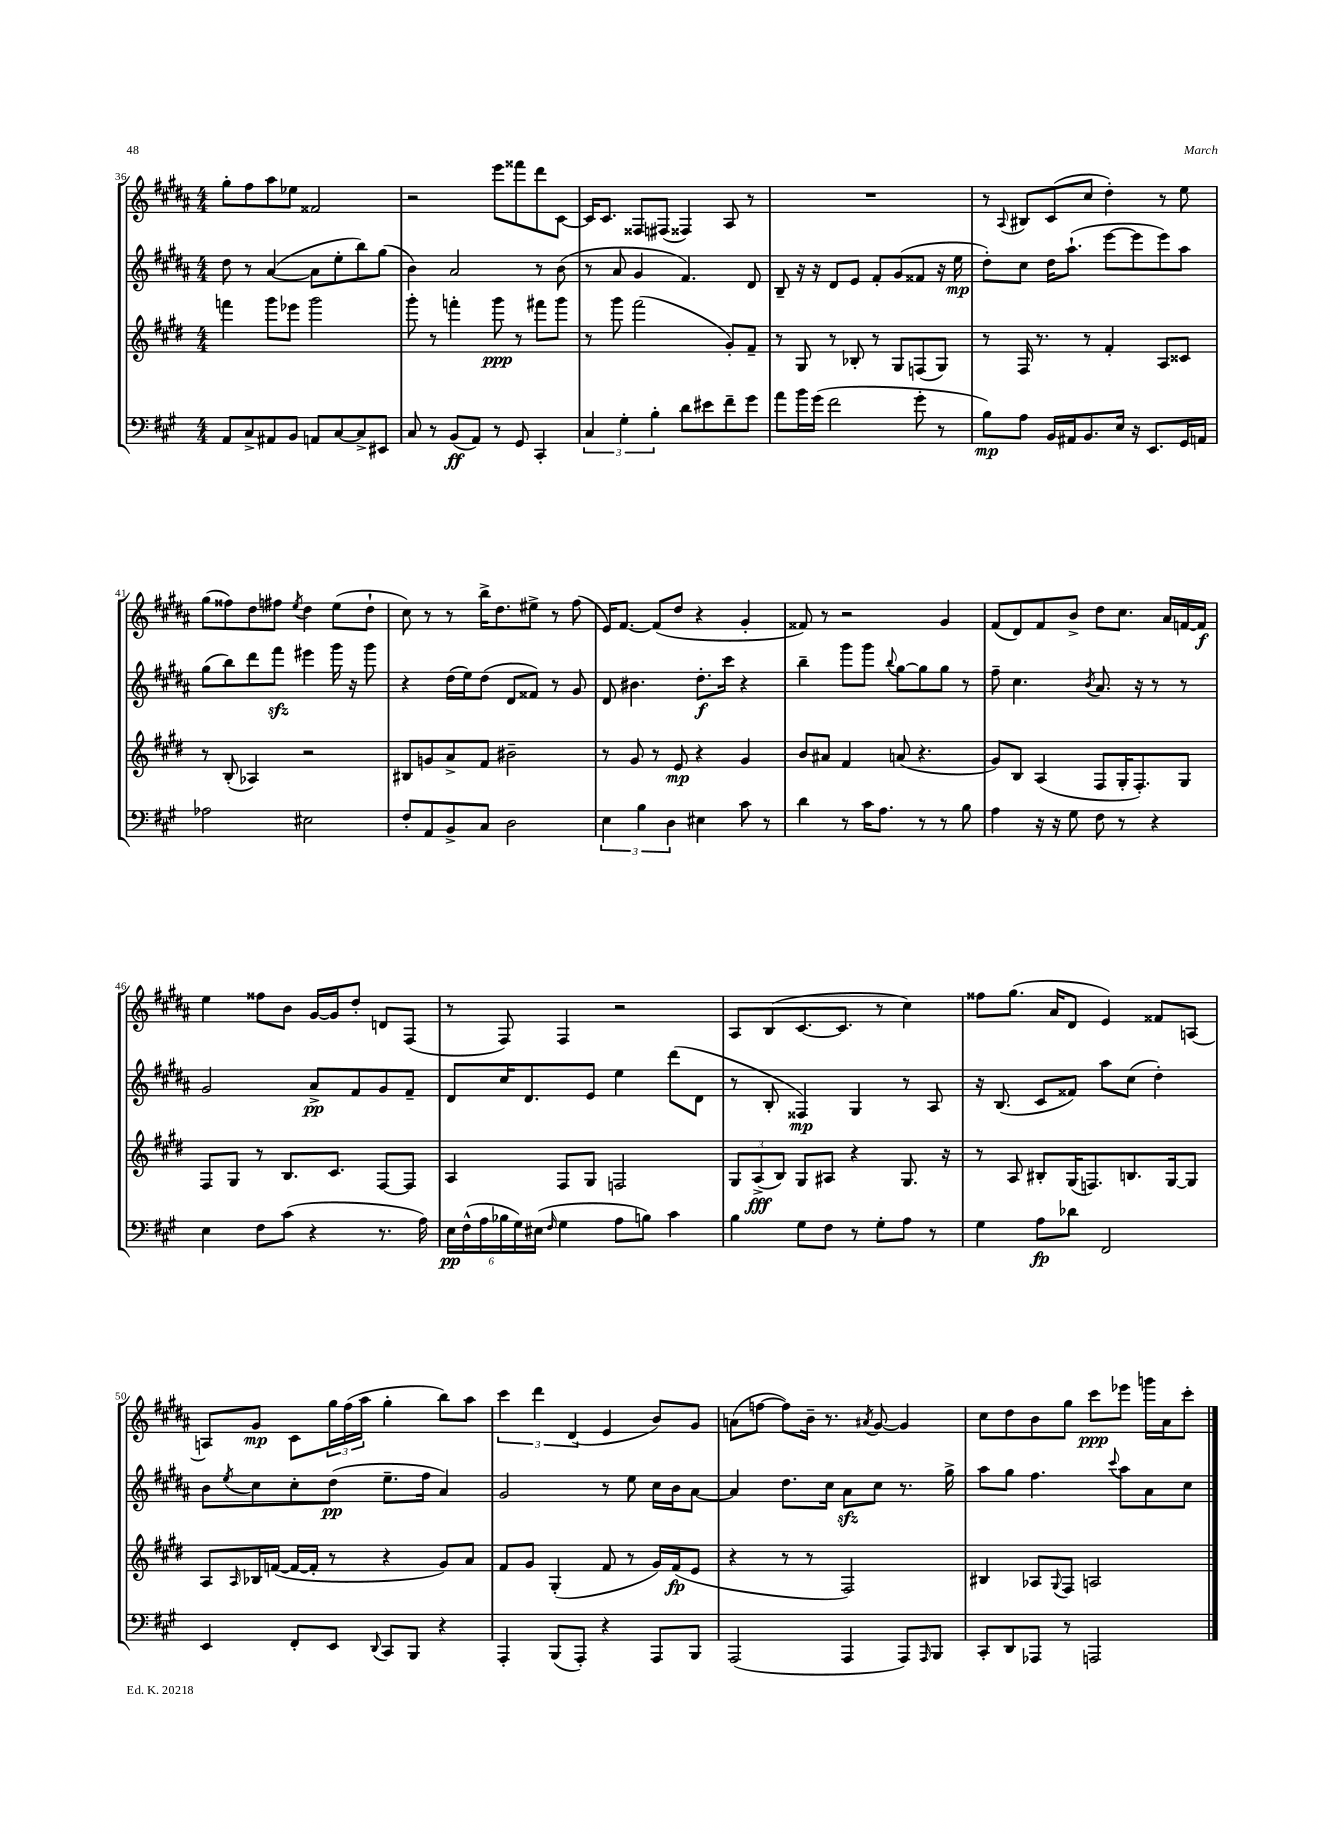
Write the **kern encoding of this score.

**kern	**kern	**kern	**kern
*staff4	*staff3	*staff2	*staff1
*clefF4	*clefG2	*clefG2	*clefG2
*k[f#c#g#]	*k[f#c#g#d#]	*k[f#c#g#d#a#]	*k[f#c#g#d#a#]
*M4/4	*M4/4	*M4/4	*M4/4
8AA	4fff	8dd#	8gg#'
8C#^	.	8r	8ff#
8AA#	8ggg#	([4a#	8aa#
8BB	8eee-	.	8ee-
8AA	2ggg#	8a#]	2f##
[8C#	.	8ee'	.
8C#^]	.	8bb)	.
8EE#	.	(8gg#	.
=	=	=	=
8C#	8ggg#'	4b)	2r
8r	8r	.	.
(8BB	4fff'	2a#	.
8AA)	.	.	.
8r	8ggg#	.	8eee
8GG#	8r	.	8fff##
4CC#'	8fff#	8r	8ddd#
.	8ggg#	(8b	[8c#
=	=	=	=
6C#	8r	8r	16c#]
.	.	.	8.c#
.	8ggg#	8a#	.
6G#'	.	.	.
.	(2fff#	4g#	8F##
6B'	.	.	.
.	.	.	(8F#
8d	.	4.f#)	4F##)
8e#	.	.	.
8f#~	8g#')	.	8A#
8g#	8f#~	8d#	8r
=	=	=	=
8a	8r	8B~	1r
16b	8G#	16r	.
(16g#	.	16r	.
2f#	8r	8d#	.
.	8B-'	8e	.
.	8r	8f#'	.
.	8G#	(8g#	.
8g#'	(8F	8f##	.
8r	8G#)	16r	.
.	.	16ee	.
=	=	=	=
8B)	8r	8dd#')	8r
.	.	.	8qqA#
8A	16F#	8cc#	8B#
.	8.r	.	.
16BB	.	16dd#	(8c#
16AA#	.	(8.aa#`	.
8.BB	8r	.	8cc#
.	4f#'	[8eee	4dd#')
16E	.	.	.
16r	.	8eee]	.
8.EE	.	.	.
.	8A	8eee)	8r
16GG#	8c##	8aa#	8ee
16AA	.	.	.
=	=	=	=
2A-	8r	(8gg#	(8gg#
.	(8B'	8bb)	8ff##)
.	4A-)	8ddd#	8dd#
.	.	8fff#	8ff#
.	.	.	8qee
2E#	2r	4eee#	4dd#
.	.	16ggg#	(8ee
.	.	16r	.
.	.	8ggg#	8dd#`
=	=	=	=
8F#'	8B#	4r	8cc#)
8AA	8g	.	8r
8BB^	8a^	(16dd#	8r
.	.	16ee)	.
8C#	8f#	(8dd#	16bb^
.	.	.	8.dd#
2D	2b#~	8d#	.
.	.	8f##)	8ee#^
.	.	8r	8r
.	.	8g#	(8ff#
=	=	=	=
6E	8r	8d#	16e)
.	.	.	[8.f#
.	8g#	4.b#	.
6B	.	.	.
.	8r	.	(8f#]
6D	.	.	.
.	8e	.	8dd#
4E#	4r	8.dd#'	4r
.	.	16ccc#	.
8c#	4g#	4r	4g#'
8r	.	.	.
=	=	=	=
4d	8b	4bb~	8f##)
.	8a#	.	8r
8r	4f#	8ggg#	2r
16c#	.	8ggg#	.
8.A	.	.	.
.	.	8qqbb	.
.	(8a	[8gg#	.
8r	4.r	8gg#]	.
8r	.	8gg#	4g#
8B	.	8r	.
=	=	=	=
4A	8g#)	8ff#~	(8f#
.	8B	4.cc#	8d#)
16r	(4A	.	8f#
16r	.	.	.
8G#	.	.	8b^
.	.	8qb	.
8F#	8F#	8.a#	8dd#
8r	16G#'	.	8.cc#
.	8.F#')	16r	.
4r	.	8r	.
.	.	.	16a#
.	8G#	8r	[16f
.	.	.	16f]
=	=	=	=
4E	8F#	2g#	4ee
.	8G#	.	.
8F#	8r	.	8ff##
(8c#	8.B	.	8b
4r	.	8a#^	[16g#
.	8.c#	.	16g#]
.	.	8f#	8dd#'
8.r	[8F#	8g#	8d
.	8F#]	8f#~	(8F#
16A)	.	.	.
=	=	=	=
24E	4A	8d#	8r
(24F#^^	.	.	.
24A	.	.	.
24B-	.	16cc#	8F#)
24G#)	.	.	.
.	.	8.d#	.
(24E#	.	.	.
16qqF#	.	.	.
4G#	8F#	.	4F#
.	8G#	8e	.
8A	2F	4ee	2r
8B)	.	.	.
4c#	.	(8ddd#	.
.	.	8d#	.
=	=	=	=
4B	12G#	8r	8A#
.	(12A^	.	.
.	.	8B'	(8B
.	12B)	.	.
8G#	8G#	4F##)	[8.c#
8F#	8A#	.	.
.	.	.	8.c#]
8r	4r	4G#	.
8G#'	.	.	8r
8A	8.G#	8r	4cc#)
8r	.	8A#	.
.	16r	.	.
=	=	=	=
4G#	8r	16r	8ff##
.	.	(8.B	.
.	8A	.	(8.gg#
8A	8B#'	8c#	.
.	.	.	16a#
8d-	(16G#	8f##)	8d#
.	8.F)	.	.
2FF#	.	8aa#	4e)
.	8.B	(8cc#	.
.	.	4dd#')	8f##
.	[16G#	.	.
.	8G#]	.	[8A
=	=	=	=
4EE	8A	8b	8A]
.	16qqA	8qee	.
.	16B-	8cc#	8g#
.	([16f	.	.
8FF#'	16f_	8cc#'	8c#
.	16f']	.	.
8EE	8r	(8dd#	24gg#
.	.	.	(24ff#
.	.	.	24aa#
8qqDD	.	.	.
8CC#	4r	8.ee~	4gg#'
8BBB	.	.	.
.	.	16ff#	.
4r	8g#)	4a#)	8bb)
.	8a	.	8aa#
=	=	=	=
4AAA'	8f#	2g#	6ccc#
.	8g#	.	.
.	.	.	6ddd#
(8BBB	(4G#'	.	.
.	.	.	(6d#
8AAA')	.	.	.
4r	8f#	8r	4e
.	8r	8ee	.
8AAA	16g#)	16cc#	8b)
.	(16f#	16b	.
8BBB	8e	[8a#	8g#
=	=	=	=
(2AAA	4r	4a#]	(8a
.	.	.	[8ff
.	8r	8.dd#	8ff])
.	8r	.	16b~
.	.	16cc#	8.r
4AAA	2F#)	8a#	.
.	.	.	8qa#
.	.	8cc#	[8g#
8AAA)	.	8.r	4g#]
16qqAAA	.	.	.
8BBB	.	.	.
.	.	16gg#^	.
=	=	=	=
8CC#'	4B#	8aa#	8cc#
8DD	.	8gg#	8dd#
8AAA-	8A-	4.ff#	8b
.	8qqG#	.	.
8r	8F#	.	8gg#
2AAA	2A	.	8ccc#
.	.	8qqccc#	.
.	.	8aa#	8eee-
.	.	8a#	16ggg
.	.	.	16a#
.	.	8cc#	8ccc#'
==	==	==	==
*-	*-	*-	*-
